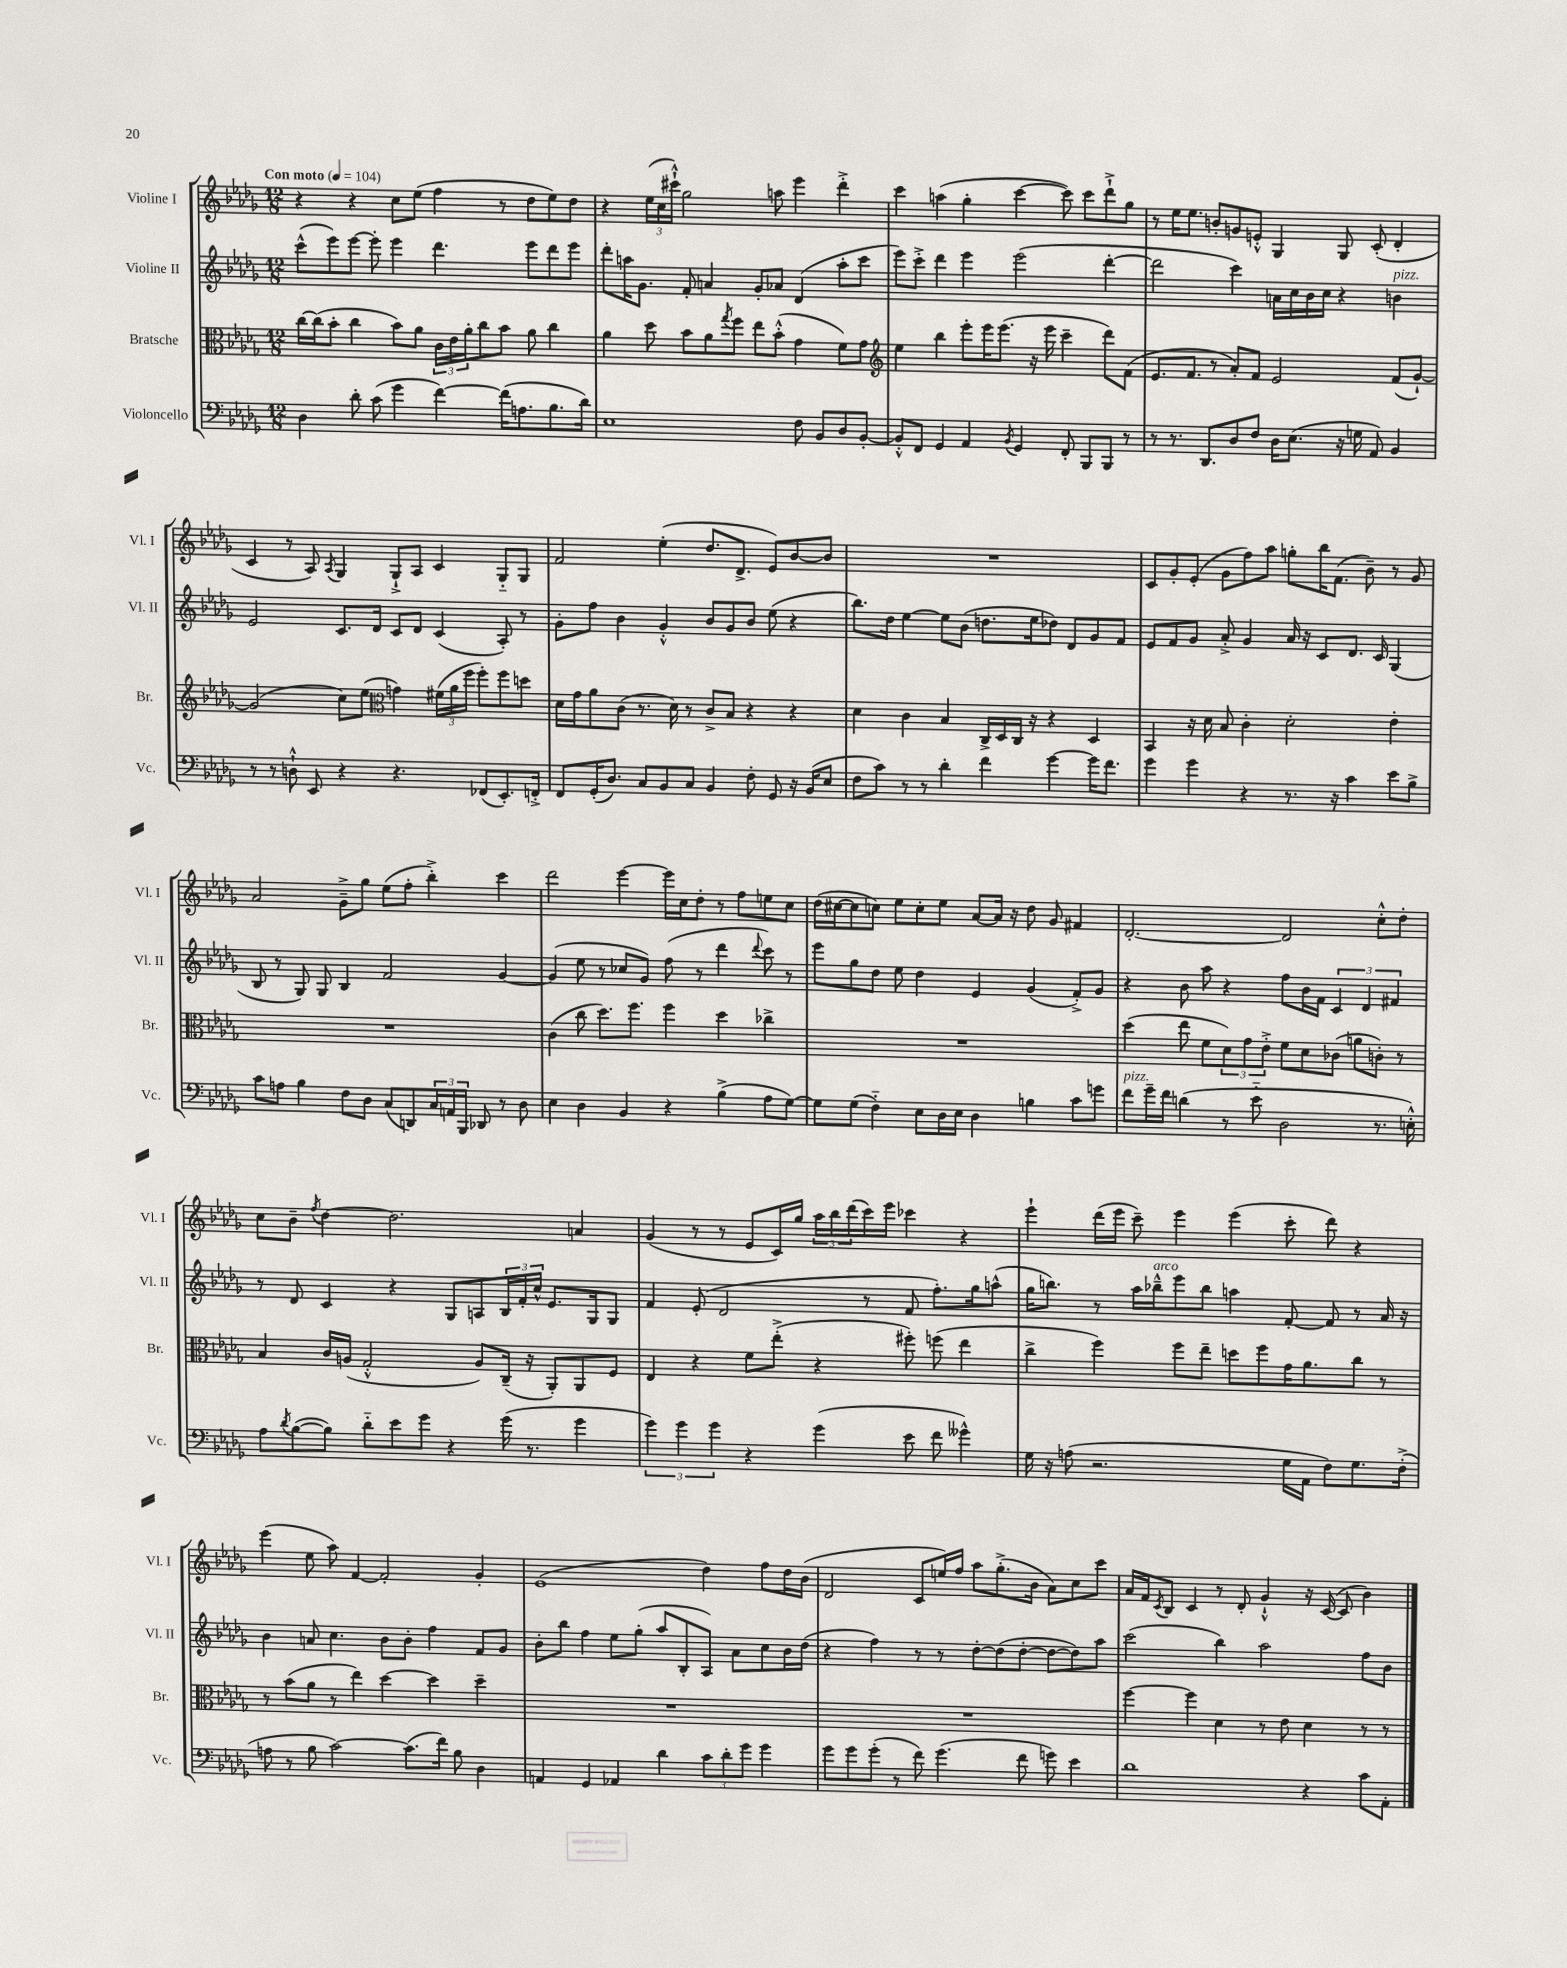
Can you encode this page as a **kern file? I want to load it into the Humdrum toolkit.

**kern	**kern	**kern	**kern
*part4	*part3	*part2	*part1
*staff4	*staff3	*staff2	*staff1
*I"Violoncello	*I"Bratsche	*I"Violine II	*I"Violine I
*I'Vc.	*I'Br.	*I'Vl. II	*I'Vl. I
*clefF4	*clefC3	*clefG2	*clefG2
*k[b-e-a-d-g-]	*k[b-e-a-d-g-]	*k[b-e-a-d-g-]	*k[b-e-a-d-g-]
*M12/8	*M12/8	*M12/8	*M12/8
*MM104	*MM104	*MM104	*MM104
=1	=1	=1	=1
!	!	!	!LO:TX:a:B:t=Con moto
4D-\	[16cc\LL	(8ccc^^\L	4r
.	(16cc\J]	.	.
.	8b-'\J	8eee-\)	.
8d-'\	4cc\	[8eee-\J	4r
(8c\	.	8eee-'\]	.
4g-\	8b-\L)	4eee-\	8cc\L
.	8a-\J	.	(8ee-\J
[4f\)	24c\LL	4.ddd-\	4ff\
.	24e-\	.	.
.	24a-'\J	.	.
.	8cc\	.	.
(16f\KL]	8b-\J	.	8r
8.An\	.	.	.
.	8a-\	8eee-\L	8dd-\L
8.B-\	4cc\	8ddd-\	8ee-\)
.	.	8eee-\J	8dd-\J
16d-\Jk)	.	.	.
=2	=2	=2	=2
1E-	4a-\	8ddd-'\L	4r
.	.	16aan\K	.
.	.	8.g-\J	.
.	8dd-\	.	(24ee-\LL
.	.	.	24cc\
.	.	.	24ccc#X`^^\JJ)
.	8b-\L	8f'/	2gg-\
.	8a-\	4an/	.
.	8qgg-/	.	.
.	8ff\J	.	.
.	8ee-\L	8g-'/L	.
.	(8b-'^^\J	8a-X/J	8aan\
8F\	4g-\	(4d-/	4eee-\
8BB-/L	.	.	.
8D-/	8f\L)	8aa'\L	4ddd-'^\
[8BB-'/J	8g-\J	8ccc\J	.
=3	=3	=3	=3
*	*clefG2	*	*
8BB-'^^/L]	4ee-\	8eee-\L)	4ccc\
8FF/J	.	8ccc'^\J	.
4GG-/	4bb-\	4ddd-\	(4aan\
4AA-/	8eee-'\L	4eee-\	4gg-'\
.	16eee-\K	.	.
.	(8.eee-\J	.	.
8qBB-/	.	.	.
4GG-/	.	(2eee-\	[4ccc\
.	16r	.	.
.	16eee-\	.	.
8FF'/	4ccc~\	.	8ccc\])
8BBB-/L	.	.	8ccc\L
8BBB-/J	8ddd-\L)	[4ddd-'\	8ddd-`^\
8r	(8f\J	.	8gg-\J
=4	=4	=4	=4
8r	8.e-/L	2ddd-\]	8r
8.r	.	.	16ee-\KL
.	8.f/J	.	8.ee-\J
8.DD-/L	.	.	.
.	8r	.	8bn'/L
8D-/	8a-'/L)	4ccc\)	8gn/
8F/J	8f/J	.	8en'^^/J
16D-\KL	2e-/	16an\LL	4G-/
(8.E-\J	.	16cc\	.
.	.	16b-\	.
.	.	16cc\JJ	.
16r	.	4r	8G-/
16Gn\	.	.	.
8AA-/)	.	.	(8c'/
!	!	!LO:TX:a:i:t=pizz.	!
4BB-/	(8f/L	4bn\	4d-'/
.	[8g-`/J)	.	.
!!LO:LB:g=z
=5	=5	=5	=5
8r	(2g-/]	2e-/	4c/
8r	.	.	.
8Dn`^^\	.	.	8r
8EE-/	.	.	8A-/)
.	.	.	8qA-/
4r	8cc\L)	8.c/L	4G-/
.	(8ee-\J	.	.
.	.	16d-/Jk	.
*	*clefC3	*	*
4.r	4gn\)	8c/L	8G-`^/L
.	.	8d-/J	8A-/J
.	(24f#X\LL	(4c/	4c/
.	24a-\	.	.
.	24ff\JJ	.	.
(8FF-X/L	8ff'\L)	.	.
8.EE-'/)	8ff\	8A-'/)	8G-/L
.	8ddn\J	8r	8G-/J
16FFn'^/Jk	.	.	.
=6	=6	=6	=6
8FF/L	16d-\LL	8g-'\L	2f/
.	16g-\J	.	.
(16GG-'/K	8a-\	8ff\J	.
8.D-/J)	.	.	.
.	(8c\J	4b-\	.
8C/L	8.r	.	.
8BB-/	.	4g-'^^/	(4ee-'\
.	16d-\)	.	.
8C/J	8r	.	.
4BB-/	8c^/L	8b-/L	8.dd-/L
.	8B-/J	8g-/	.
.	.	.	8.d-^/J
8F'\	4r	8b-/J	.
8GG-/	.	(8ee-\	8e-/L)
16r	4r	4r	[8b-/
(16BB-/KL	.	.	.
8E-/J	.	.	8b-/J]
=7	=7	=7	=7
8F\L	4d-\	8.bb-\L)	1.r
8c\J)	.	.	.
.	.	16dd-\Jk	.
8r	4c\	[4ee-\	.
8r	.	.	.
4d-'\	4B-/	8ee-\L]	.
.	.	(8b-\J	.
4f\	16C^/LL	8.ddn\L	.
.	16D-/	.	.
.	16C/JJ	.	.
.	16r	16ee-\k	.
[4g-\	4r	8dd-X\J)	.
.	.	8d-/L	.
16g-\KL]	4D-/	8g-/	.
8.f\J	.	.	.
.	.	8f/J	.
=8	=8	=8	=8
4g-\	4BB-/	8e-/L	8c/L
.	.	8f/	8g-'/
4g-\	16r	8g-/J	(8e-'/J
.	16d-\	.	.
.	8B-/	8a-'^/	8g-\L
4r	4c'\	4g-/	8ff\)
.	.	.	8aa-\J
8.r	2d-'\	16a-/	8ggn'\L
.	.	16r	.
.	.	8c/L	16bb-\K
16r	.	.	(8.f\J
4c\	.	8.d-/J	.
.	.	.	8b-~\)
.	.	16c/	.
8e-\L	4e-'\	(4G-/	8r
8B-^\J	.	.	8g-/
!!LO:LB:g=z
=9	=9	=9	=9
8c\L	1.r	8B-/	2a-/
8An\J	.	8r	.
4B-\	.	8G-/)	.
.	.	8G-/	.
8F\L	.	4B-/	8g-~^\L
8D-\J	.	.	8gg-\J
(8C/L	.	2f/	(8ee-\L
8DDn/)	.	.	8ff'\J
24C/L	.	.	4bb-'^\)
24AAn/	.	.	.
24BBB-/JJ	.	.	.
8DD-X/	.	.	.
8r	.	[4g-/	4ccc\
8D-\	.	.	.
=10	=10	=10	=10
4E-\	(4c\	(4g-/]	2ddd-\
4D-\	8cc\	8ee-\	.
.	8.dd-\L)	8r	.
4BB-/	.	8cc-X/L	[4eee-\
.	8.ff\J	.	.
.	.	8g-/J)	.
4r	4ff\	(8ff\	16eee-\LL]
.	.	.	16cc\J
.	.	8r	8dd-'\J
(4B-^\	4dd-\	4ddd-\	8r
.	.	.	8ff\L
.	.	8qqddd-/	.
8A-\L	4cc-X^\	8ccc\)	8een\
[8G-\J)	.	8r	8cc\J
=11	=11	=11	=11
8G-\L]	1.r	8eee-\L	(16dd-\LL
.	.	.	[16cc#X\J
(8G-\J	.	8gg-\	8cc#\]
4F\)	.	8dd-\J	8ccn\J)
.	.	8ee-\	8ee-\L
8E-\L	.	4dd-\	8cc'\
16D-\L	.	.	8ee-\J
16E-\JJ	.	.	.
4D-\	.	4e-/	[8a-/L
.	.	.	16a-/Jk]
.	.	.	16r
4Bn\	.	(4g-/	8dd-\
.	.	.	8g-/
8c\L	.	8f'^/L)	4f#X/
8gn\J	.	8g-/J	.
=12	=12	=12	=12
!LO:TX:a:i:t=pizz.	!	!	!
8f\L	(4dd-\	4r	[2.d-'/
16g-~\L	.	.	.
16f\JJ	.	.	.
(4dn\	8ee-\	8b-\	.
.	8f\L	8aa-\	.
8r	12d-\)	4r	.
.	12g-\	.	.
8e-\	.	.	.
.	12e-'^\J	.	.
2D-\	8f\L	8ff\L	2d-/]
.	8d-\	16b-\L	.
.	.	16f\JJ	.
.	(8c-X\J	6c/	.
.	8an\L	.	.
.	.	6d-/	.
8.r	8cn'\J)	.	8cc'^^\L
.	.	6f#X/	.
.	8r	.	8dd-'\J
16En'^^\)	.	.	.
!!LO:LB:g=z
=13	=13	=13	=13
8A-\L	4B-/	8r	8cc\L
8qd-/	.	.	.
([8B-\	.	8d-/	8b-~\J
.	.	.	8qff/
8B-\J])	16c/LL	4c/	[4dd-\
.	(16An/JJ	.	.
8d-\L	2G-'^^/	.	.
8e-\	.	4r	2.dd-\]
8g-\J	.	.	.
4r	.	8G-/L	.
.	8A/L)	8An/	.
(16g-\	(16C~/Jk	24B-/L	.
.	.	24f'/	.
8.r	16r	.	.
.	.	24cc^^/JJ	.
.	8AA-'/L)	8.e-/L	.
4g-\	8AA-/	.	4an/
.	.	16G-/k	.
.	8F/J	8G-/J	.
=14	=14	=14	=14
6g-\)	4E-/	4f/	(4g-/
6g-\	.	.	.
.	4r	(8e-'/	8r
6g-\	.	.	.
.	.	2d-/	8r
4r	8f\L	.	8e-/L
.	(8ee-'^\J	.	16c/L)
.	.	.	16gg-/JJ
(4g-\	4r	.	24aa-\LL
.	.	.	24bb-\
.	.	.	(24ddd-\
.	.	8r	16ccc\)
.	.	.	16eee-\JJ
8e-\	8ff#X'\)	8f/	4ccc-X\
8f\	(8ffn\	8.ff'\L)	.
4g--X^^\)	4ee-\	.	4r
.	.	16gg-\k	.
.	.	(8aan^^\J	.
=15	=15	=15	=15
16G-\	4cc^\	16gg-\KL	4eee-`\
16r	.	8.bbn\J)	.
(8An\	.	.	.
2.r	4ff\)	8r	(16ddd-\LL
.	.	.	16eee-\JJ
.	.	16aa-\LL	8ccc~\)
!	!	!LO:TX:a:i:t=arco	!
.	.	16bb-X~^^\J	.
.	8ff\L	8eee-\	4eee-\
.	8ee-~\J	8bb-\J	.
.	8ddn\L	4aan\	(4eee-\
.	8ff\	.	.
16G-\LL	16g-\K	[8f'/	8ccc'\
16AA-\JJ	8.a-\	.	.
8F\L)	.	8f/]	8ddd-\)
8.G-\	8cc\J	8r	4r
.	8r	16a-/	.
(16F'^\Jk	.	16r	.
!!LO:LB:g=z
=16	=16	=16	=16
8An\	8r	4b-\	(4eee-\
8r	(8b-\L	.	.
8B-\	8a-\J	8an/	8ee-\
[2c\)	8r	4.cc\	8aa-\)
.	4ee-\)	.	[4f/
.	[4dd-\	8b-\L	2f'/]
(8.c\L]	.	8b-'\J	.
.	4dd-\]	4ff\	.
16f\Jk)	.	.	.
8B-\	.	.	.
4D-\	4dd-~\	8f/L	4g-'/
.	.	8g-/J	.
=17	=17	=17	=17
4AAn/	1.r	8b-'\L	(1e-
.	.	8bb-\J	.
4GG-/	.	4ff\	.
4AA-X/	.	8ee-\L	.
.	.	(8gg-'\J	.
4d-\	.	8aa-/L	.
.	.	8B-'/	.
12c\L	.	8A-/J)	4dd-\)
12d-'\	.	.	.
.	.	8a-\L	.
12g-\J	.	.	.
4g-\	.	8cc\	8ff\L
.	.	16b-\L	16dd-\L
.	.	(16dd-\JJ	(16b-\JJ
=18	=18	=18	=18
8g-\L	1.r	4r	2d-/
8g-\	.	.	.
(8g-'\J	.	4ff\)	.
8r	.	.	.
8f\)	.	8r	8c/L
(4.g-\	.	8r	16een/L)
.	.	.	16ff/JJ
.	.	[8dd-'\L	8aa-\L
.	.	(8dd-\]	(8.gg-'^\
8f\	.	[8dd-'\J	.
.	.	.	16b-\Jk
8gn\)	.	8dd-\L_	8a-\L)
4e-\	.	8dd-\])	8cc\
.	.	8aa-\J	8ccc\J
=19	=19	=19	=19
1d-	[4ff\	(2ccc\	16a-/LL
.	.	.	16f/J
.	.	.	8qc/
.	.	.	8B-/J
.	4ff\]	.	4c/
.	4d-\	4bb-\)	8r
.	.	.	8d-'/
.	8r	2aa-\	4g-`^^/
.	8e-\	.	.
4r	4d-\	.	16r
.	.	.	([16c/
.	.	.	8c/]
8c\L	8r	8ff\L	4b-\)
8AA-'\J	8r	8b-\J	.
==	==	==	==
*-	*-	*-	*-
